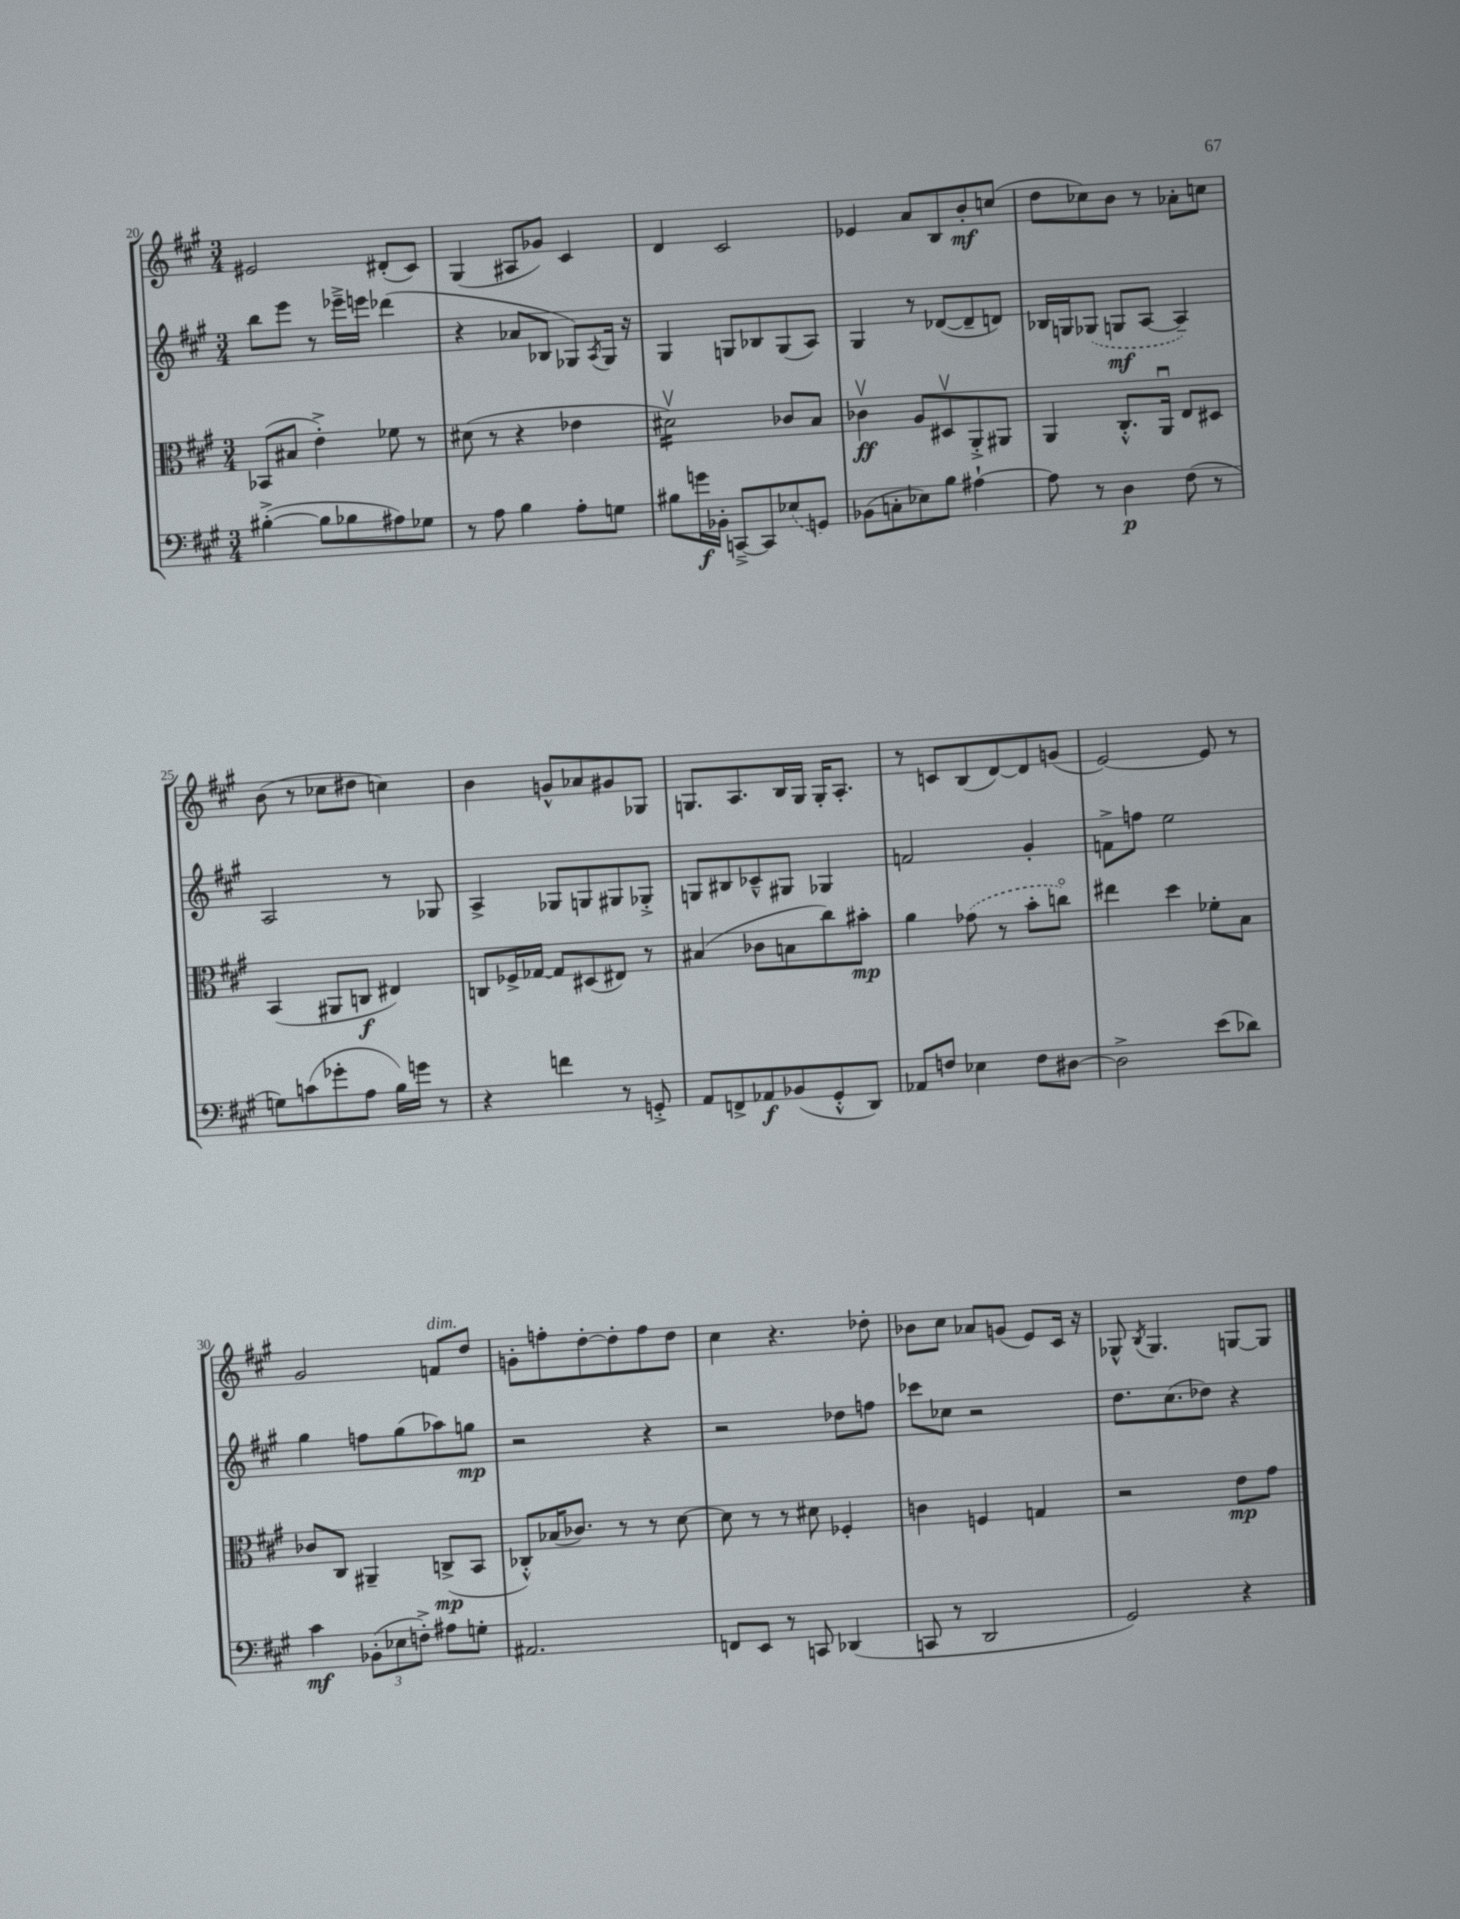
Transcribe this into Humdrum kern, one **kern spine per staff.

**kern	**kern	**kern	**kern
*staff4	*staff3	*staff2	*staff1
*clefF4	*clefC3	*clefG2	*clefG2
*k[f#c#g#]	*k[f#c#g#]	*k[f#c#g#]	*k[f#c#g#]
*M3/4	*M3/4	*M3/4	*M3/4
([4B#'^	(8BB-	8bb	2e#
.	8B#	8eee	.
8B#]	4e'^)	8r	.
8B-	.	16eee-~^	.
.	.	16eee	.
8A#)	8f-	(4ddd-	(8d#'
8G-	8r	.	8c#)
=	=	=	=
8r	(8d#	4r	(4G#
8A	8r	.	.
4B	4r	8a-	8A#
.	.	8B-	8g-)
8A'	4e-	8G-)	4c#
.	.	8qA	.
8G	.	16G-	.
.	.	16r	.
=	=	=	=
8B#	2d#v)	4G#	4d
16g	.	.	.
16BB-'	.	.	.
[8CC~^	.	8G	2c#
8CC]	.	8B-	.
(8E-	8c-	(8G	.
8GG)	8B	8A)	.
=	=	=	=
(8BB-	4c-v	4G#	4e-
8C'	.	.	.
8E-)	8A	8r	8a
8B	8D#v	([8d-	8B
[4A#`	8AA'^	8d-~]	8b'
.	8AA#	8d)	(8cc
=	=	=	=
8A#]	4AA	16B-	8dd
.	.	16G	.
8r	.	(8G-	8cc-)
4D	8.C#'^^	8G	8b
.	.	[8A	8r
.	16AAu	.	.
(8F#	8E	4A~])	8a-'
8r	8D#	.	8cc
=	=	=	=
8G)	(4BB	2A	(8b
(8c	.	.	8r
8g-'	8AA#	.	8cc-
8A	8C	.	8dd#
16B)	4E#)	8r	4cc)
16g	.	.	.
8r	.	8G-	.
=	=	=	=
4r	8C	4A^	4b
.	16F-^	.	.
.	[16G-	.	.
4f	8G-]	8G-	8g^^
.	(8D#	8G	8a-
8r	8E#)	8G#	8g#
8GG'^	8r	8G-'^	8G-
=	=	=	=
8AA	(4B#	8G	8.G
8FF^	.	8B#	.
.	.	.	8.A
8AA-	8c-	8c-~^^	.
(8BB-	8B	8G#	16B
.	.	.	16G
8GG#'^^	8cc#)	4G-	16G'
.	.	.	8.A'
8DD)	8b#'	.	.
=	=	=	=
8AA-	4a	2f	8r
8F	.	.	8c
4E-	(8g-	.	(8B
.	8r	.	[8d)
8F	8b'	4g#'	8d]
[8D#	8cco)	.	(8g
=	=	=	=
2D#^]	4ee#	8f^	[2e)
.	.	8ff	.
.	4dd	2ee	.
(8e	8f-'	.	8e]
8d-)	8B	.	8r
=	=	=	=
4c#	8c-	4gg#	2g#
.	8C#	.	.
(12BB-'	4AA#~	8ff	.
12E-	.	.	.
.	.	(8gg#	.
12F'^)	.	.	.
8A#	(8C^	8aa-)	8f
8G'	8BB	8gg	8dd
=	=	=	=
2.AA#	8C-'^^)	2r	8g'
.	(16B-	.	8ff'
.	8.c-)	.	.
.	.	.	[8dd'
.	8r	.	8dd']
.	8r	4r	8ff
.	[8d	.	8dd
=	=	=	=
8FF	8d]	2r	4cc#
8EE	8r	.	.
8r	8r	.	4.r
8CC	8d#	.	.
(4DD-	4F-'	8dd-	.
.	.	8ff	8dd-'
=	=	=	=
8CC	4c	8ccc-	8b-
8r	.	8cc-	8cc#
2DD	4F	2r	8a-
.	.	.	(8g
.	4G	.	8e)
.	.	.	16c#
.	.	.	16r
=	=	=	=
2GG#)	2r	8.dd	8G-^^
.	.	.	8qB
.	.	.	4.G-
.	.	(8.cc#	.
.	.	8dd-)	.
4r	8e	4r	[8G
.	8g#	.	8G]
==	==	==	==
*-	*-	*-	*-
